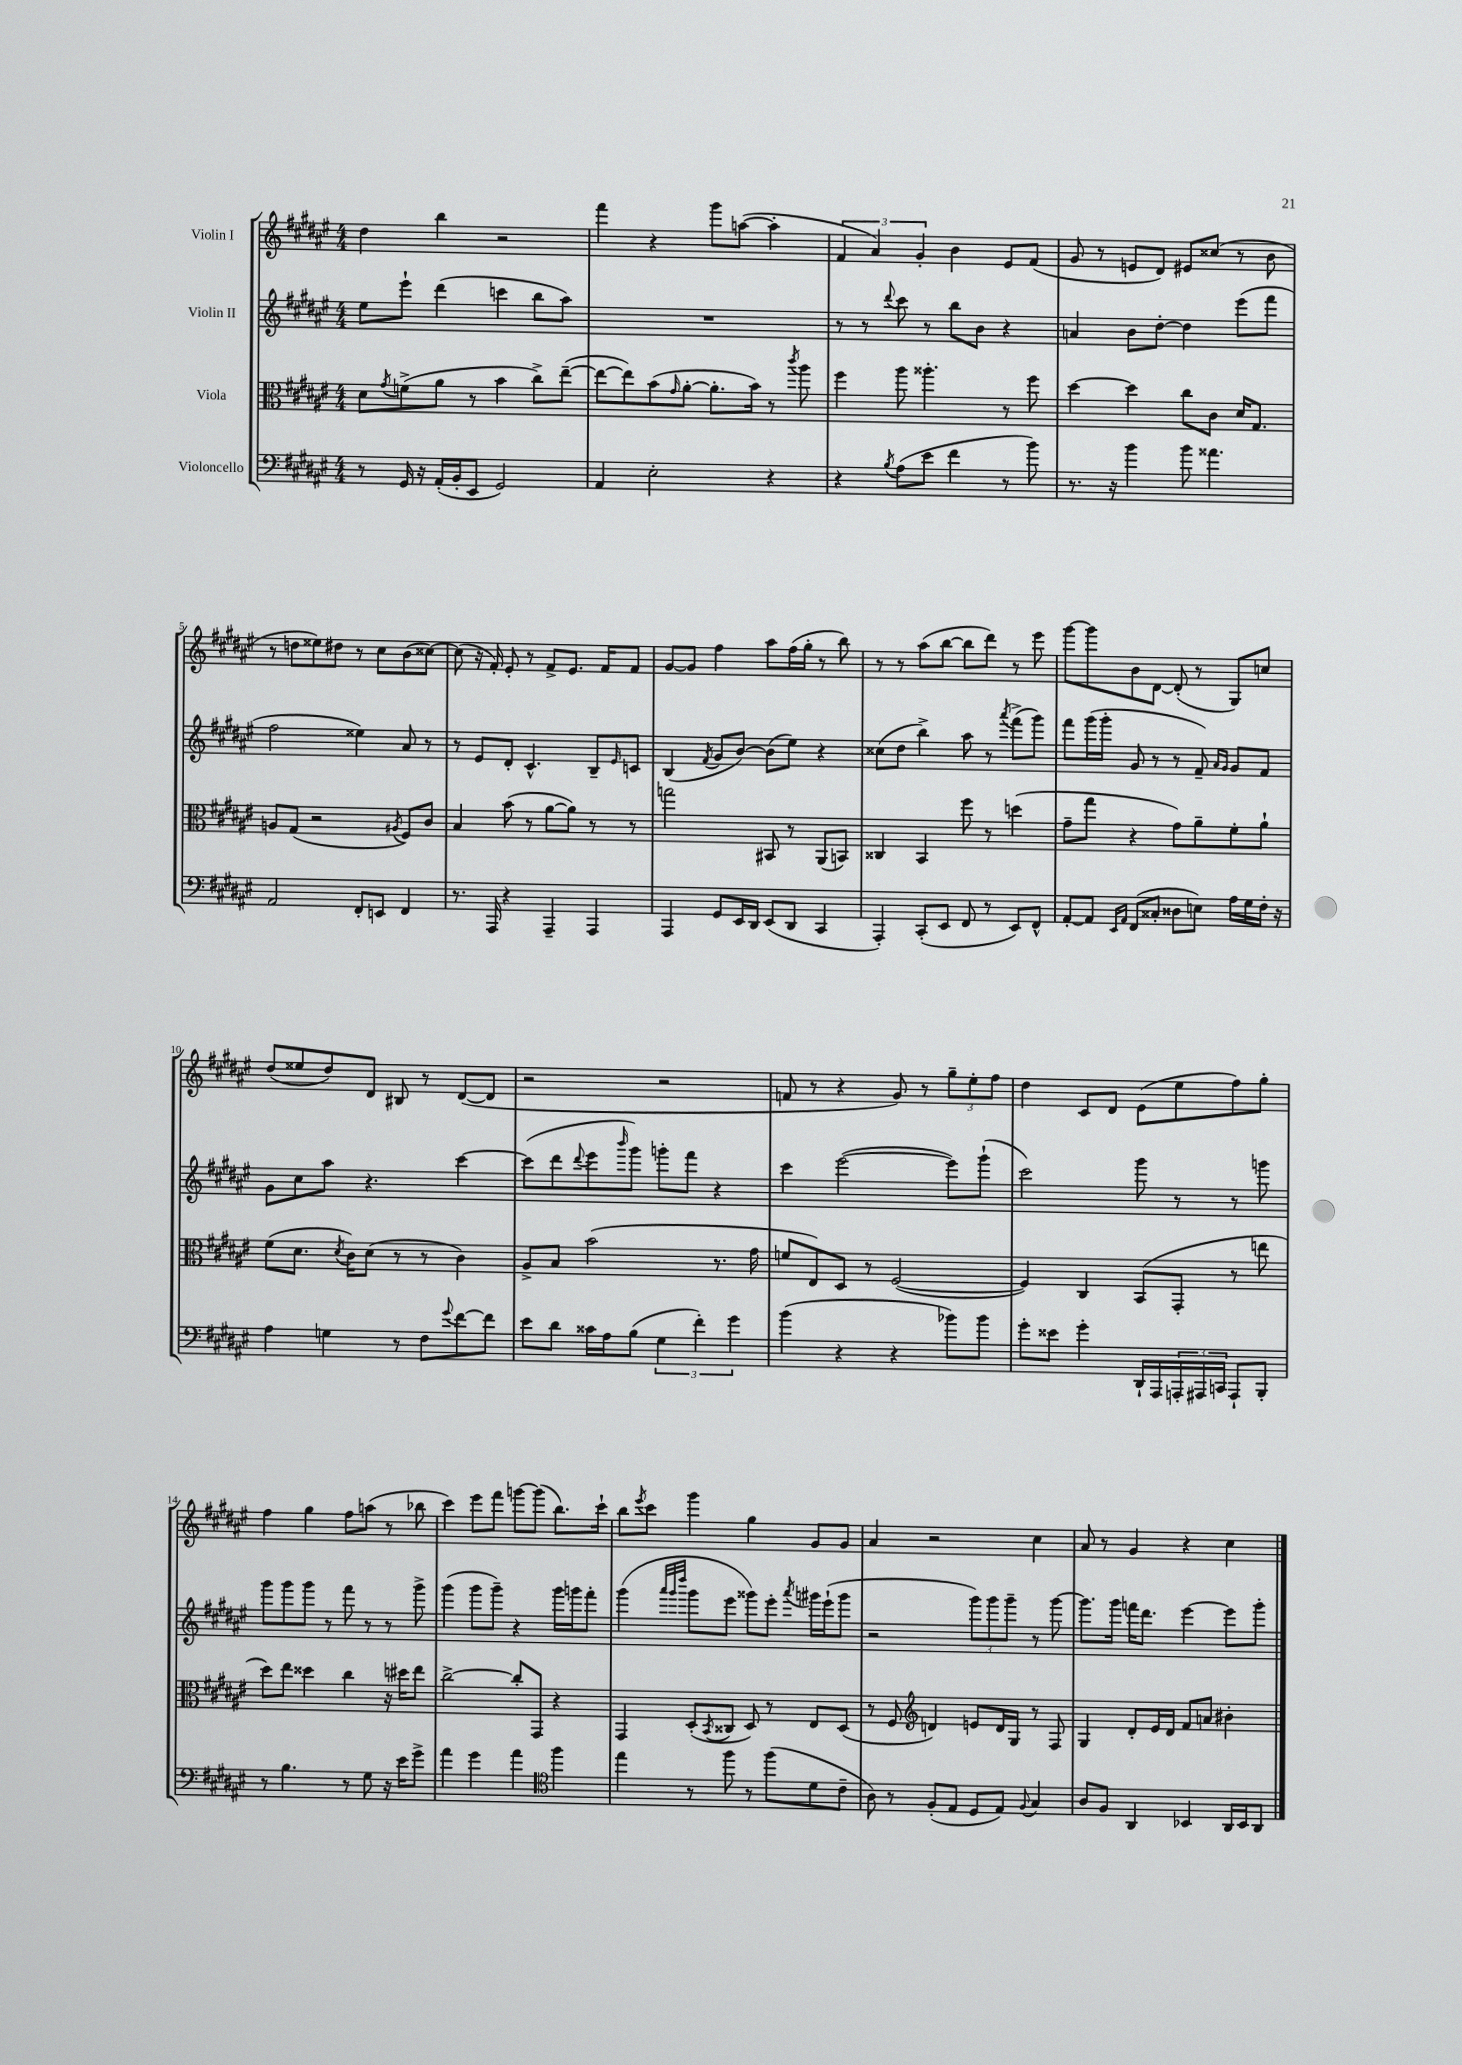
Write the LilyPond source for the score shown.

<<
\new StaffGroup <<
\new Staff = "s0" \with { instrumentName = "Violin I" } {
    \clef treble \key fis \major \numericTimeSignature \time 4/4
    dis''4 b''4 r2 |
    fis'''4 r4 gis'''8 a''8~( a''4-. |
    \tuplet 3/2 { fis'4 ais'4) gis'4-. } b'4 eis'8 fis'8( |
    gis'8 r8 e'8 dis'8) eis'8 cisis''8( r8 b'8 |
    r8 d''8 eisis''8) dis''8 r8 cis''8 b'8( cisis''8~) |
    cisis''8( r16 fis'16-.) eis'8-. r8 fis'8-> eis'8. fis'16 fis'8 |
    gis'8~ gis'8 fis''4 ais''8 fis''16( gis''16-. r8 b''8) |
    r8 r8 ais''8( b''8~ b''8 dis'''8) r8 eis'''8 |
    gis'''8~ gis'''8 b'8 dis'8~ dis'8-.( r8 gis8) c''8 |
    dis''8( eisis''8 dis''8) dis'8 bis8 r8 dis'8~( dis'8 |
    r2 r2 |
    f'8 r8 r4 gis'8) r8 \tuplet 3/2 { gis''8-- eis''8-. fis''8 } |
    dis''4 cis'8 dis'8 eis'8( eis''8 fis''8) gis''8-. |
    fis''4 gis''4 fis''8 a''8( r8 bes''8 |
    cis'''4) eis'''8 fis'''8 g'''8~ g'''8( b''8.) cis'''16-! |
    b''8 \acciaccatura { eis'''8 } cis'''8 gis'''4 gis''4 gis'8 gis'8 |
    ais'4 r2 cis''4 |
    ais'8 r8 gis'4 r4 cis''4 \bar "|." |
}
\new Staff = "s1" \with { instrumentName = "Violin II" } {
    \clef treble \key fis \major \numericTimeSignature \time 4/4
    eis''8 eis'''8-! dis'''4( c'''4 b''8 ais''8) |
    R1 |
    r8 r8 \appoggiatura { dis'''8 } cis'''8 r8 b''8 b'8 r4 |
    a'4 b'8 dis''8~-. dis''4 eis'''8( fis'''8 |
    fis''2 eisis''4) ais'8 r8 |
    r8 eis'8 dis'8-. cis'4.-^ b8-- \grace { eis'16 } c'8 |
    b4( \acciaccatura { fis'8 } gis'8 b'8~) b'8( eis''8) r4 |
    cisis''8( dis''8 b''4->) ais''8 r8 \acciaccatura { ais'''8 } fis'''8->( gis'''8) |
    fis'''8 gis'''16( gis'''16-. gis'8 r8 r8 fis'8--) \grace { ais'16 gis'16 } gis'8 fis'8 |
    gis'8 cis''8 ais''8 r4. cis'''4~ |
    cis'''8( dis'''8 \appoggiatura { dis'''8 } eis'''8 \grace { b'''16 } gis'''8) g'''8-. fis'''8 r4 |
    cis'''4 eis'''2~( eis'''8) gis'''8-!( |
    cis'''2) gis'''8 r8 r8 g'''8 |
    gis'''8 gis'''8 gis'''8 r8 fis'''8 r8 r8 gis'''8-> |
    gis'''4( gis'''8 gis'''8--) r4 gis'''16 g'''16 fis'''8-. |
    gis'''4( \grace { ais'''32 gis'''32 dis''''32 } gis'''8 eis'''8 gisis'''8) eis'''8-. \acciaccatura { ais'''8 } gis'''16 eis'''16-!( gis'''8 |
    r2 \tuplet 3/2 { gis'''8) gis'''8 gis'''8-- } r8 gis'''8~ |
    gis'''8. gis'''16 f'''16 dis'''8. eis'''4~ eis'''8 gis'''8-. \bar "|." |
}
\new Staff = "s2" \with { instrumentName = "Viola" } {
    \clef alto \key fis \major \numericTimeSignature \time 4/4
    dis'8 \acciaccatura { gis'8 } f'8->( ais'8 r8 b'4 cis''8->) eis''8~--( |
    eis''8~ eis''8) b'8( \grace { gis'16 } ais'8~-. ais'8.-. b'16) r8 \acciaccatura { cis'''8 } ais''8 |
    fis''4 ais''8 aisis''4.-. r8 fis''8 |
    dis''4~ dis''4 cis''8 cis'8 dis'16 gis8. |
    a8 gis8( r2 \acciaccatura { ais8 } fis8) cis'8 |
    b4 b'8( r8 ais'8~ ais'8) r8 r8 |
    g''2 bis,8 r8 ais,8( b,8) |
    cisis4 b,4 fis''8 r8 d''4( |
    gis'8-- gis''8 r4 gis'8) ais'8-- fis'8-. ais'8-! |
    fis'8( dis'8. \acciaccatura { dis'8 } cis'16) dis'8( r8 r8 cis'4) |
    ais8-> b8 b'2( r8. gis'16 |
    f'8 eis8) dis8 r8 fis2~( |
    fis4) cis4 b,8( gis,8-. r8 e''8 |
    dis''8) eis''8 disis''4 cis''4 r16 dis''16 eis''8 |
    cis''2~-> cis''8-. gis,8 r4 |
    gis,4 dis8-.( \acciaccatura { b,8 } cisis8 dis8) r8 eis8 dis8( |
    r8 fis8 \clef treble d'4) e'8 d'16 gis16 r8 fis8 |
    gis4 dis'8-. eis'16 dis'16 fis'8 a'8 bis'4-. \bar "|." |
}
\new Staff = "s3" \with { instrumentName = "Violoncello" } {
    \clef bass \key fis \major \numericTimeSignature \time 4/4
    r8 gis,16 r16 ais,16-.( b,16-. eis,8 gis,2) |
    ais,4 eis2-. r4 |
    r4 \acciaccatura { b8 } ais8( eis'8 fis'4 r8 b'8) |
    r8. r16 b'4 b'8 aisis'4. |
    ais,2 fis,8-. e,8 fis,4 |
    r8. ais,,16 r4 ais,,4-- ais,,4 |
    ais,,4 gis,8 eis,16 dis,16 eis,8( dis,8 cis,4 |
    ais,,4-.) cis,8-.( eis,8 fis,8 r8 eis,8) fis,8-^ |
    ais,8~-. ais,8 \grace { eis,16 ais,16 } fis,8( cisis8-. disis8 e8) ais16 gis16 fis16-. r16 |
    ais4 g4 r8 fis8 \appoggiatura { gis'8 } fis'8~ fis'8 |
    eis'8 dis'8 cisis'16 ais16 b8( \tuplet 3/2 { gis4 fis'4-.) gis'4 } |
    b'4( r4 r4 bes'8) bes'8 |
    gis'8-. eisis'8 gis'4-. dis,16-! ais,,16 \tuplet 3/2 { a,,16-. ais,,16 c,16 } ais,,8-! b,,8-. |
    r8 b4. r8 gis8 r16 eis'16 gis'8-> |
    ais'4 gis'4 ais'4 \clef tenor fis''4 |
    eis''4 r8 fis''8 r8 fis''8( dis'8 cis'8-- |
    ais8) r8 fis8-.( eis8 dis8 eis8) \appoggiatura { fis8 } gis4 |
    ais8 fis8 ais,4 bes,4 ais,16 bes,16 ais,8 \bar "|." |
}
>>
>>
